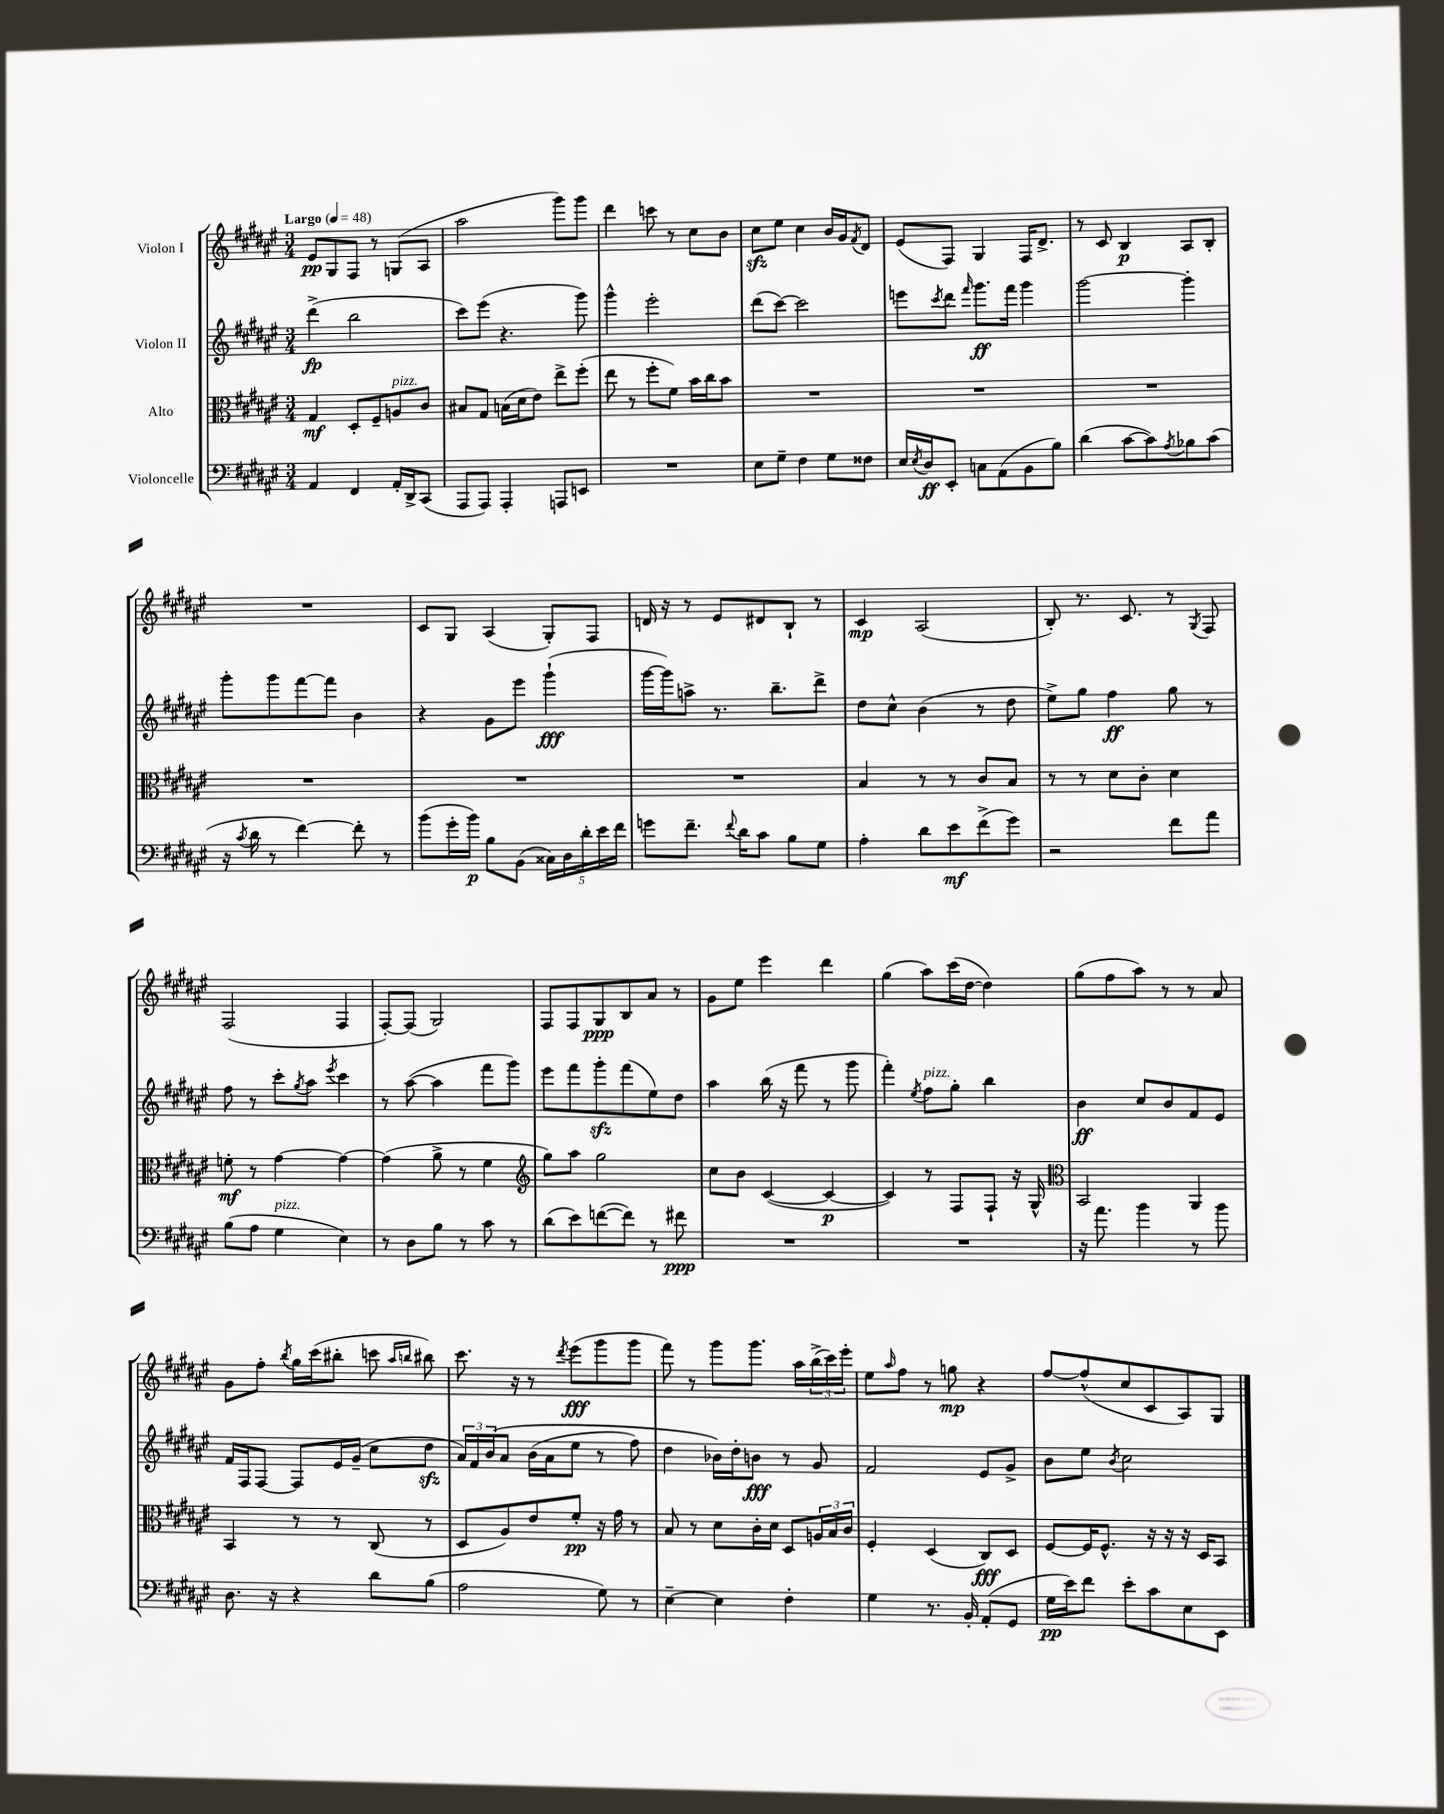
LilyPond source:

<<
\new StaffGroup <<
\new Staff = "s0" \with { instrumentName = "Violon I" } {
    \clef treble \key fis \major \numericTimeSignature \time 3/4 \tempo "Largo" 4 = 48
    eis'8\pp gis8 fis8 r8 g8( ais8 |
    ais''2 gis'''8) gis'''8 |
    dis'''4 c'''8 r8 cis''8 b'8 |
    cis''8\sfz eis''8 cis''4 b'16 gis'16 \acciaccatura { fis'8 } dis'8 |
    eis'8( fis8) gis4 fis16 dis'8.-> |
    r8 cis'8 b4\p ais8 b8-. |
    R2. |
    cis'8 gis8 ais4( gis8-.) fis8 |
    d'16 r16 r8 eis'8 dis'8 b8-! r8 |
    cis'4\mp ais2( |
    b8-.) r8. cis'8. r8 \acciaccatura { gis8 } fis8 |
    fis2( fis4 |
    fis8~-.) fis8( gis2) |
    fis8 fis8 gis8\ppp b8 ais'8 r8 |
    gis'8 eis''8 eis'''4 dis'''4 |
    gis''4( ais''8) cis'''16( dis''16~ dis''4) |
    gis''8( fis''8 ais''8) r8 r8 ais'8 |
    gis'8 fis''8-. \acciaccatura { b''8 } gis''16 cis'''16( bis''8-. c'''8 \grace { ais''16 b''16 } bis''8) |
    cis'''8. r16 r8 \acciaccatura { dis'''8 } eis'''8\fff( gis'''8 gis'''8 |
    fis'''8) r8 gis'''8 gis'''8. ais''16 \tuplet 3/2 { b''16->( cis'''16) eis'''16-. } |
    eis''8 \grace { ais''16 } fis''8 r8 g''8\mp r4 |
    fis''8~ fis''8-^( cis''8 cis'8 ais8) gis8 \bar "|." |
}
\new Staff = "s1" \with { instrumentName = "Violon II" } {
    \clef treble \key fis \major \numericTimeSignature \time 3/4
    dis'''4->\fp( b''2 |
    cis'''8) eis'''8( r4. gis'''8) |
    gis'''4-^ eis'''2-. |
    dis'''8( cis'''8~) cis'''2 |
    e'''8 \acciaccatura { cis'''8 } dis'''8 \grace { fis'''16 } gis'''8.\ff fis'''16 gis'''4 |
    gis'''2~ gis'''4-. |
    gis'''8-. gis'''8 fis'''8~ fis'''8 b'4 |
    r4 gis'8 eis'''8 gis'''4-!\fff( |
    gis'''16~ gis'''16) a''8-> r8. b''8.-- dis'''8-> |
    dis''8 cis''8-^ b'4( r8 dis''8 |
    eis''8->) gis''8 fis''4\ff gis''8 r8 |
    fis''8 r8 cis'''8-. \acciaccatura { gis''8 } ais''8 \acciaccatura { eis'''8 } cis'''4 |
    r8 ais''8~( ais''4 fis'''8 gis'''8) |
    eis'''8 fis'''8 gis'''8-.\sfz fis'''8( eis''8) dis''8 |
    ais''4 b''16( r16 fis'''8 r8 gis'''8 |
    fis'''4-.) \acciaccatura { eis''8 } fis''8^\markup { \italic "pizz." } gis''8-. b''4 |
    b'4\ff cis''8 b'8 fis'8 eis'8 |
    fis'16 fis16 fis8~ fis8 eis'16 gis'16--( cis''8 dis''8\sfz |
    \tuplet 3/2 { ais'16) fis'16 b'16\( } ais'8 b'16( ais'16 eis''8 r8 fis''8) |
    dis''4 bes'16\) dis''16-. b'8\fff r8 gis'8 |
    fis'2 eis'8 gis'8-> |
    b'8 eis''8 \acciaccatura { b'8 } cis''2 \bar "|." |
}
\new Staff = "s2" \with { instrumentName = "Alto" } {
    \clef alto \key fis \major \numericTimeSignature \time 3/4
    gis4\mf dis8-. fis8-- a8^\markup { \italic "pizz." } cis'8 |
    bis8 gis8 b16( dis'16 eis'8) eis''8-> fis''8-.( |
    eis''8 r8 fis''8-. fis'8) b'16 cis''16 b'8 |
    R2. |
    R2. |
    R2. |
    R2. |
    R2. |
    R2. |
    b4 r8 r8 cis'8 b8 |
    r8 r8 dis'8 cis'8-. dis'4 |
    f'8-.\mf r8 gis'4~ gis'4~ |
    gis'4( ais'8-> r8 fis'4 |
    \clef treble gis''8) ais''8 gis''2 |
    cis''8 b'8 cis'4~( cis'4~\p |
    cis'4) r8 fis8 fis8-! r16 gis16-^ |
    \clef alto b,2 ais,4 |
    b,4 r8 r8 cis8( r8 |
    dis8 ais8) eis'8 fis'8-.\pp r16 gis'16 r8 |
    b8 r8 dis'8 cis'16-. dis'16 dis8 \tuplet 3/2 { a16 b16 cis'16 } |
    fis4-. dis4( cis8\fff) dis8 |
    fis8~ fis16 fis8.-^ r16 r16 r16 dis16 b,8 \bar "|." |
}
\new Staff = "s3" \with { instrumentName = "Violoncelle" } {
    \clef bass \key fis \major \numericTimeSignature \time 3/4
    ais,4 fis,4 ais,16-. dis,16-> cis,8( |
    ais,,8 ais,,8) ais,,4-. a,,8 e,8 |
    R2. |
    eis8 gis8-- fis4 gis8 fisis8 |
    eis16 \acciaccatura { eis8 } dis16\ff eis,8-. c8 ais,8( b,8 b8) |
    dis'4( cis'8~ cis'8) \acciaccatura { ais8 } bes8 cis'8( |
    r16 \acciaccatura { cis'8 } dis'16 r8 fis'4~) fis'8-. r8 |
    b'8( gis'16-. b'16\p) b8 b,8( \tuplet 5/4 { cisis16) dis16 dis'16-. eis'16 fis'16 } |
    g'8 fis'8.-- \appoggiatura { fis'8 } dis'16 cis'8 b8 gis8 |
    ais4-. dis'8 eis'8\mf fis'8->( gis'8) |
    r2 fis'8 ais'8 |
    b8( ais8 gis4^\markup { \italic "pizz." } eis4) |
    r8 dis8 b8 r8 cis'8 r8 |
    dis'8( eis'8) f'8~( f'8) r8 fis'8\ppp |
    R2. |
    R2. |
    r16 ais'8. b'4 r8 b'8 |
    dis8. r16 r4 dis'8 b8( |
    ais2 gis8) r8 |
    eis4~-- eis4 fis4-. |
    gis4 r8. b,16-. ais,8-.( gis,8 |
    gis16\pp eis'16) fis'8 eis'8-. cis'8 eis8 eis,8 \bar "|." |
}
>>
>>
\layout { \context { \Score \remove "Bar_number_engraver" } }
